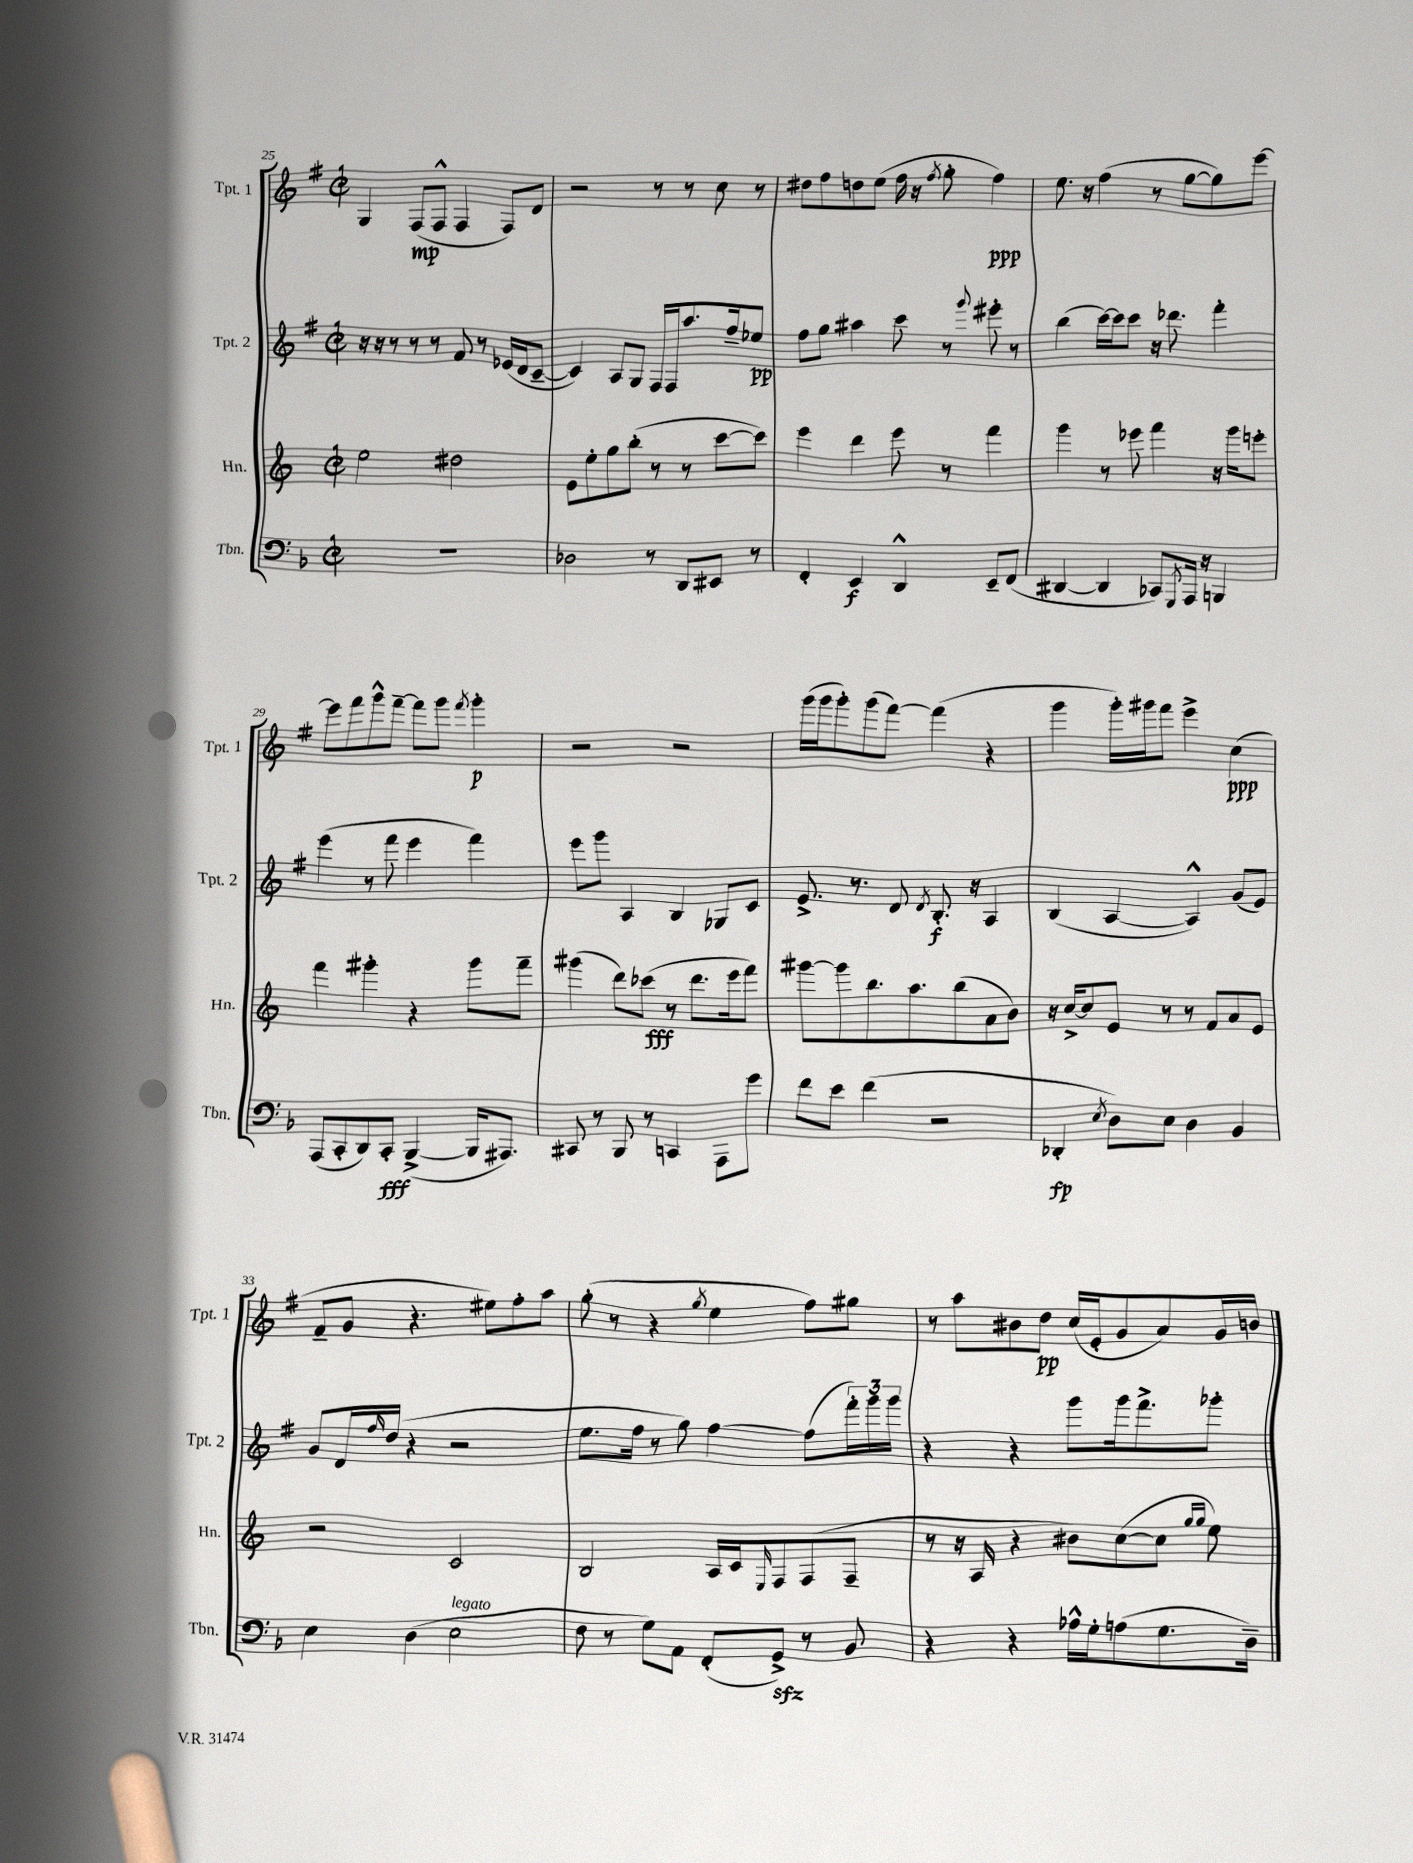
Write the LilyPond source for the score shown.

<<
\new StaffGroup <<
\new Staff = "s0" \with { instrumentName = "Tpt. 1" shortInstrumentName = "Tpt. 1" } {
    \clef treble \key g \major \defaultTimeSignature \time 2/2
    g4 fis8\mp( fis8-^ fis4 fis8) d'8 |
    r2 r8 r8 c''8 r8 |
    dis''8 fis''8 d''8 e''8( fis''16 r16 \acciaccatura { fis''8 } g''8-. fis''4\ppp) |
    e''8. r16 fis''4( r8 g''8~ g''8) e'''8~ |
    e'''8 fis'''8 g'''8-^ fis'''8~-- fis'''8 g'''8 \acciaccatura { fis'''8 } g'''4-.\p |
    r2 r2 |
    g'''16( g'''16 g'''8-.) g'''8( fis'''8~) fis'''4( r4 |
    g'''4 g'''16-.) gis'''16 fis'''8 e'''4-> c''4\ppp( |
    fis'8-- g'8 r4. eis''8) fis''8-. a''8 |
    g''8-.( r8 r4 \acciaccatura { g''8 } e''4 fis''8) gis''8 |
    r8 a''8 bis'8 d''8\pp c''16( e'16-. g'8 a'8) g'16 b'16 \bar "|." |
}
\new Staff = "s1" \with { instrumentName = "Tpt. 2" shortInstrumentName = "Tpt. 2" } {
    \clef treble \key g \major \defaultTimeSignature \time 2/2
    r16 r16 r8 r8 r8 fis'8 r8 ees'16( d'16 c'8~-- |
    c'4) a8 g8 fis16 fis16 a''8. fis''16-- ees''8\pp |
    fis''8 g''8 ais''4 c'''8 r8 \appoggiatura { g'''8 } eis'''8-. r8 |
    b''4( c'''16~) c'''16 c'''8 r16 des'''8. fis'''4-. |
    e'''4( r8 fis'''8 e'''4 fis'''4) |
    e'''8 g'''8 a4 b4 ges8 c'8 |
    e'8.-> r8. d'8 \acciaccatura { d'8 } b8.-.\f r16 a4 |
    b4( a4~ a4-^) g'8( e'8) |
    g'8 d'16 \grace { fis''16 } d''16( r4 r2 |
    e''8. fis''16 r8 g''8) fis''4~ fis''8( \tuplet 3/2 { fis'''16-.) g'''16 g'''16 } |
    r4 r4 g'''8 g'''16 fis'''8.-> ges'''8-. \bar "|." |
}
\new Staff = "s2" \with { instrumentName = "Hn." shortInstrumentName = "Hn." } {
    \clef treble \key c \major \defaultTimeSignature \time 2/2
    e''2 dis''2 |
    e'8 e''8-. g''8 b''8-.( r8 r8 c'''8~ c'''8) |
    e'''4 d'''4 e'''8 r8 f'''4 |
    g'''4 r8 ees'''8 f'''4 r16 g'''16 e'''8-. |
    f'''4 gis'''4-. r4 gis'''8 f'''8-- |
    gis'''4( d'''8) ces'''8\fff( r8 d'''8. e'''16 f'''8) |
    gis'''8~ gis'''8 b''8. a''8. b''8( a'8 b'8) |
    r16 c''16~-> c''8 e'8 r8 r8 f'8 a'8 e'8 |
    r2 c'2 |
    b2 a16 c'16 \grace { e16 } f8 f8( f8-- |
    r8 r16 a16 r4 bis'8) c''8~( c''8 \grace { g''16 g''16 } e''8) \bar "|." |
}
\new Staff = "s3" \with { instrumentName = "Tbn." shortInstrumentName = "Tbn." } {
    \clef bass \key f \major \defaultTimeSignature \time 2/2
    R1 |
    des2 r8 d,8 eis,8 r8 |
    f,4-. e,4\f d,4-^ e,8-- f,8( |
    dis,4~ dis,4 ces,8) \acciaccatura { g,,8 } a,,16 r16 b,,4 |
    a,,8( c,8-. d,8) c,8-.\fff bes,,4~->( bes,,16 ais,,8.) |
    cis,8 r8 bes,,8 r8 c,4 a,,8 g'8 |
    f'8 e'8 f'4( r2 |
    des,4-.\fp \acciaccatura { e8 } d8) e8 d4 bes,4 |
    e4 d4( e2^\markup { \italic "legato" } |
    f8 r8 g8) a,8 f,8-.( g,8->\sfz) r8 bes,8 |
    r4 r4 aes16-^ g16-. a8( g8. d16--) \bar "|." |
}
>>
>>
\layout { \context { \Score currentBarNumber = #25 } }
